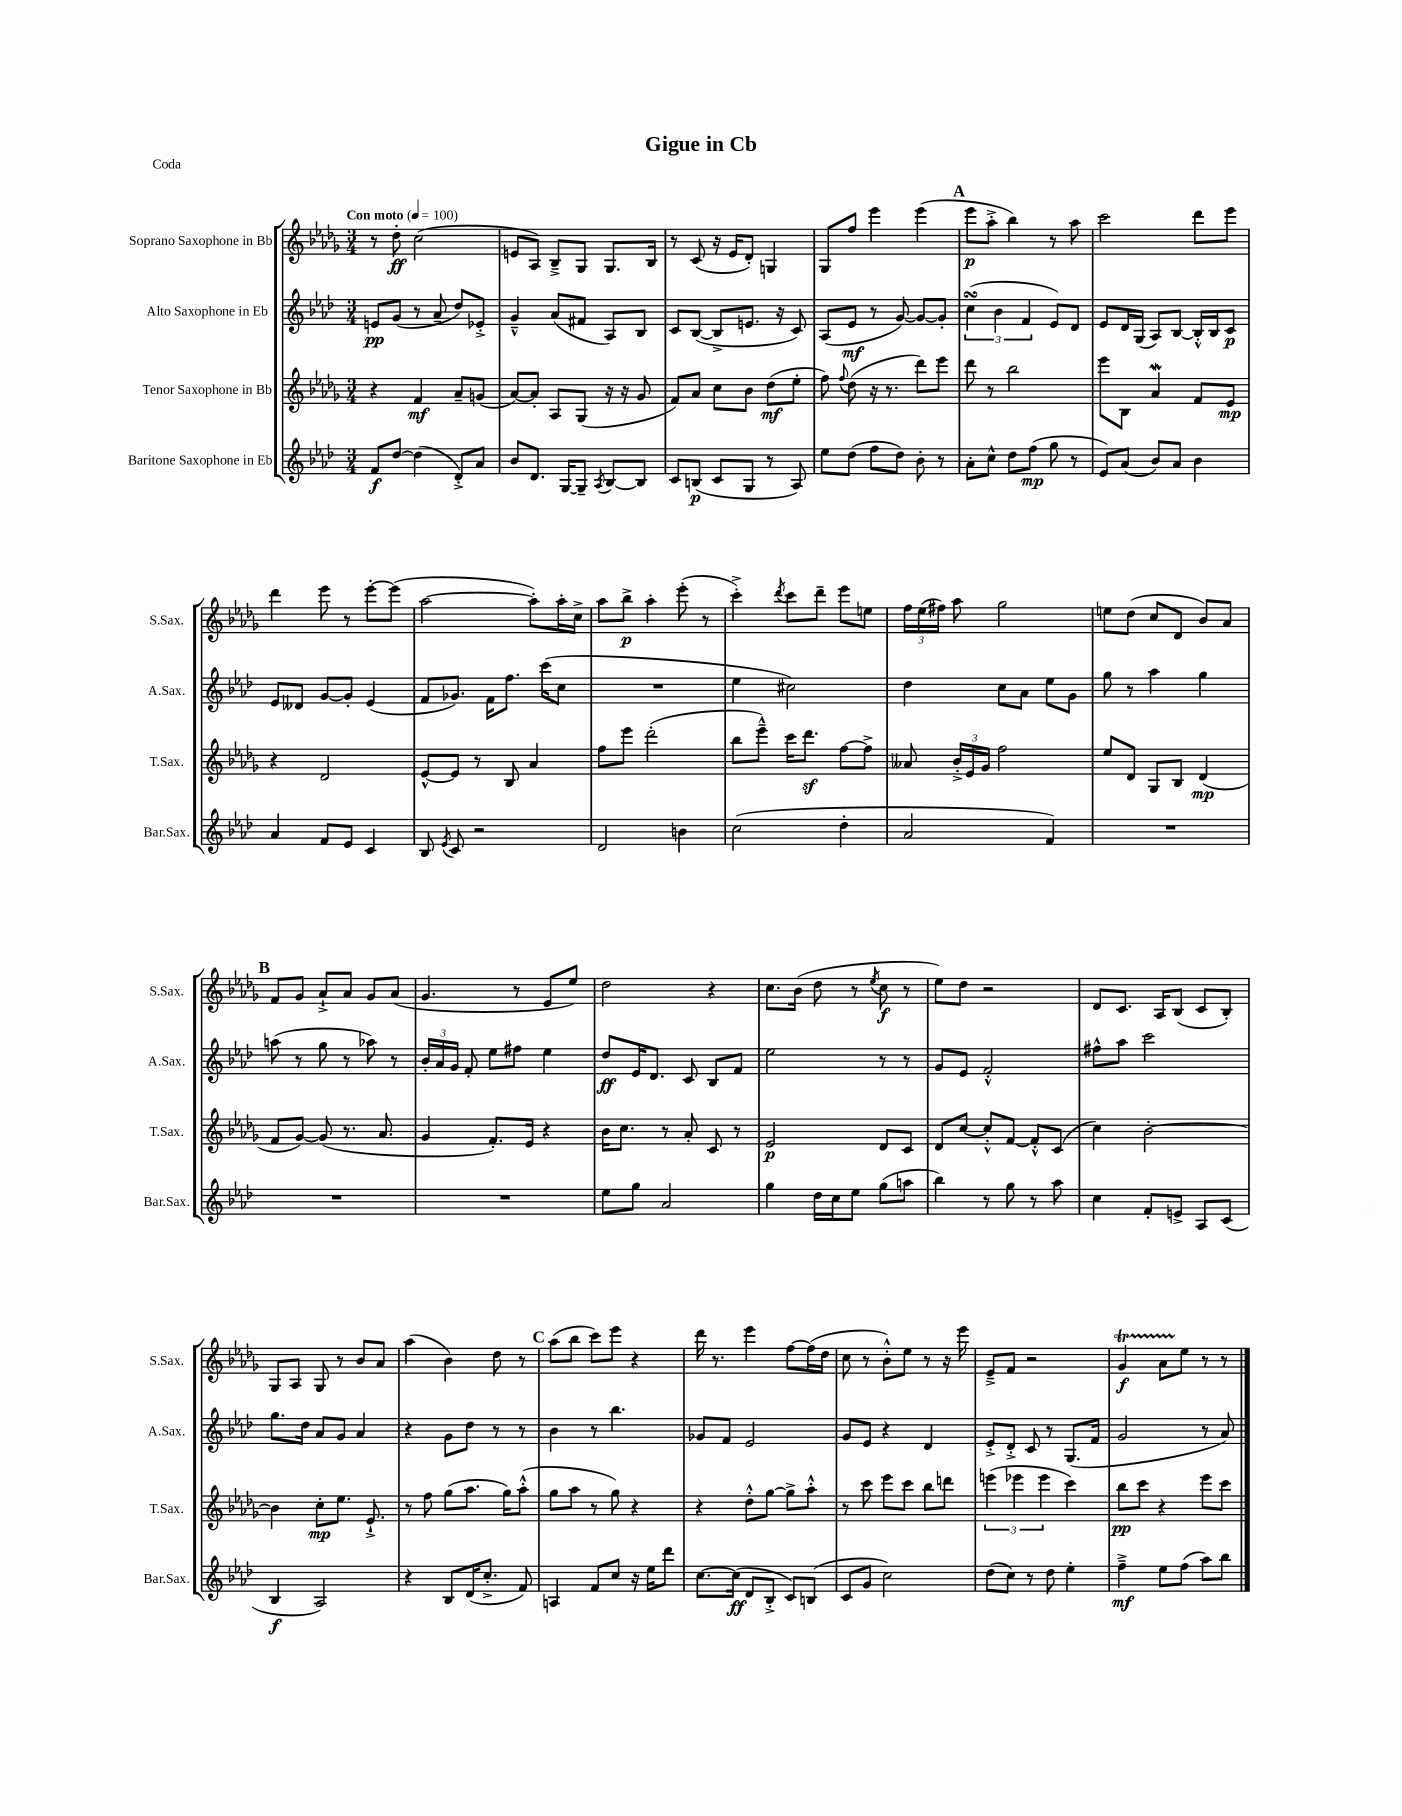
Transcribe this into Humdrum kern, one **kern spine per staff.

**kern	**dynam	**kern	**dynam	**kern	**dynam	**kern	**dynam
*part4	*part4	*part3	*part3	*part2	*part2	*part1	*part1
*staff4	*staff4	*staff3	*staff3	*staff2	*staff2	*staff1	*staff1
*I"Baritone Saxophone in Eb	*	*I"Tenor Saxophone in Bb	*	*I"Alto Saxophone in Eb	*	*I"Soprano Saxophone in Bb	*
*I'Bar.Sax.	*	*I'T.Sax.	*	*I'A.Sax.	*	*I'S.Sax.	*
*clefG2	*	*clefG2	*	*clefG2	*	*clefG2	*
*k[b-e-a-d-]	*	*k[b-e-a-d-g-]	*	*k[b-e-a-d-]	*	*k[b-e-a-d-g-]	*
*M3/4	*	*M3/4	*	*M3/4	*	*M3/4	*
*MM100	*	*MM100	*	*MM100	*	*MM100	*
=1	=1	=1	=1	=1	=1	=1	=1
!	!	!	!	!	!	!LO:TX:a:B:t=Con moto	!
8f/L	f	4r	.	8en/L	pp	8r	.
[8dd-/J	.	.	.	(8g/J	.	8dd-'\	ff
(4dd-\]	.	4f/	mf	8r	.	(2cc\	.
.	.	.	.	8a-~/	.	.	.
8d-'^/L)	.	8a-~/L	.	8dd-/L)	.	.	.
8a-/J	.	(8gn/J	.	8e-X'^/J	.	.	.
=2	=2	=2	=2	=2	=2	=2	=2
8b-/L	.	[8a-/L)	.	4g~^^/	.	8en/L	.
8.d-/J	.	8a-'/J]	.	.	.	8A-/J)	.
.	.	8A-/L	.	(8a-/L	.	8B-~^/L	.
[16G/KL	.	.	.	.	.	.	.
8G~/J]	.	(8G-/J	.	8f#X/J	.	8G-/J	.
8qA-/	.	.	.	.	.	.	.
[8B-/L	.	16r	.	8A-/L)	.	8.G-/L	.
.	.	16r	.	.	.	.	.
8B-/J]	.	8g-/	.	8B-/J	.	.	.
.	.	.	.	.	.	16B-/Jk	.
=3	=3	=3	=3	=3	=3	=3	=3
8c/L	.	8f/L)	.	8c/L	.	8r	.
(8Bn/J	p	8a-/J	.	([8B-/J	.	(8c/	.
8c/L	.	8cc\L	.	8B-^/L]	.	16r	.
.	.	.	.	.	.	16e-/KL	.
8G/J	.	8b-\J	.	8.en/J	.	8d-'/J)	.
8r	.	(8dd-\L	mf	.	.	4Gn/	.
.	.	.	.	16r	.	.	.
8A-/)	.	8ee-'\J	.	8c/)	.	.	.
=4	=4	=4	=4	=4	=4	=4	=4
8ee-\L	.	8ff\)	.	(8A-/L	.	8G-/L	.
.	.	8qqff/	.	.	.	.	.
(8dd-\J	.	(8dd-\	.	8e-/J	mf	8ff/J	.
8ff\L	.	16r	.	8r	.	4eee-\	.
.	.	8.r	.	.	.	.	.
8dd-\J)	.	.	.	[8g/)	.	.	.
8b-'\	.	8ddd-\L)	.	8g/L_	.	(4eee-\	.
8r	.	8eee-\J	.	8g'/J]	.	.	.
!!LO:REH:place=s1:t=A
=5	=5	=5	=5	=5	=5	=5	=5
8a-'\L	.	8ddd-\	.	(6ccsSsS\	.	8eee-\L	p
8cc^^\J	.	8r	.	.	.	8aa-'^\J	.
.	.	.	.	6b-\	.	.	.
8dd-\L	.	2bb-\	.	.	.	4bb-\)	.
.	.	.	.	6f/	.	.	.
(8ff\J	mp	.	.	.	.	.	.
8gg\	.	.	.	8e-/L)	.	8r	.
8r	.	.	.	8d-/J	.	8aa-\	.
=6	=6	=6	=6	=6	=6	=6	=6
8e-/L)	.	8eee-\L	.	8e-/L	.	2ccc\	.
(8a-/J	.	8B-\J	.	16d-/L	.	.	.
.	.	.	.	(16G/JJ	.	.	.
8b-/L)	.	4a-W/	.	8A-/L)	.	.	.
8a-/J	.	.	.	[8B-/J	.	.	.
4b-\	.	8f/L	.	16B-'^^/LL]	.	8ddd-\L	.
.	.	.	.	16B-/J	.	.	.
.	.	8e-/J	mp	8c/J	p	8eee-\J	.
!!LO:LB:g=z
=7	=7	=7	=7	=7	=7	=7	=7
4a-/	.	4r	.	8e-/L	.	4ddd-\	.
.	.	.	.	8d--X/J	.	.	.
8f/L	.	2d-/	.	[8g/L	.	8eee-\	.
8e-/J	.	.	.	8g'/J]	.	8r	.
4c/	.	.	.	(4e-/	.	[8eee-'\L	.
.	.	.	.	.	.	(8eee-\J]	.
=8	=8	=8	=8	=8	=8	=8	=8
8B-/	.	[8e-^^/L	.	8f/L	.	[2aa-\	.
8qe-/	.	.	.	.	.	.	.
8c/	.	8e-/J]	.	8.g-X/J)	.	.	.
2r	.	8r	.	.	.	.	.
.	.	.	.	16f\KL	.	.	.
.	.	8B-/	.	8.ff\J	.	.	.
.	.	4a-/	.	.	.	8aa-'\L])	.
.	.	.	.	(16ccc\KL	.	.	.
.	.	.	.	8cc\J	.	16aa-'\L	.
.	.	.	.	.	.	16cc^\JJ	.
=9	=9	=9	=9	=9	=9	=9	=9
2d-/	.	8ff\L	.	2.r	.	8aa-\L	.
.	.	8eee-\J	.	.	.	8bb-^\J	p
.	.	(2ddd-'\	.	.	.	4aa-'\	.
4bn\	.	.	.	.	.	(8eee-'\	.
.	.	.	.	.	.	8r	.
=10	=10	=10	=10	=10	=10	=10	=10
(2cc\	.	8bb-\L	.	4ee-\	.	4ccc'^\)	.
.	.	8eee-~^^\J)	.	.	.	.	.
.	.	.	.	.	.	8qddd-/	.
.	.	16ccc\KL	.	2cc#X\)	.	8ccc\L	.
.	.	8.ddd-z\J	.	.	.	.	.
.	.	.	.	.	.	8ddd-~\J	.
4dd-'\	.	[8ff\L	.	.	.	8eee-\L	.
.	.	8ff^\J]	.	.	.	8een\J	.
=11	=11	=11	=11	=11	=11	=11	=11
2a-/	.	8a--X/	.	4dd-\	.	24ff\LL	.
.	.	.	.	.	.	(24ee-\	.
.	.	.	.	.	.	24ff#X\JJ)	.
.	.	24b-'^/LL	.	.	.	8aa-\	.
.	.	24e-/	.	.	.	.	.
.	.	24g-/JJ	.	.	.	.	.
.	.	2ff\	.	8cc\L	.	2gg-\	.
.	.	.	.	8a-\J	.	.	.
4f/)	.	.	.	8ee-\L	.	.	.
.	.	.	.	8g\J	.	.	.
=12	=12	=12	=12	=12	=12	=12	=12
2.r	.	8ee-/L	.	8gg\	.	8een\L	.
.	.	8d-/J	.	8r	.	(8dd-\J	.
.	.	8G-/L	.	4aa-\	.	8cc/L	.
.	.	8B-/J	.	.	.	8d-/J	.
.	.	(4d-/	mp	4gg\	.	8b-/L)	.
.	.	.	.	.	.	8a-/J	.
!!LO:LB:g=z
!!LO:REH:place=s1:t=B
=13	=13	=13	=13	=13	=13	=13	=13
2.r	.	8f/L	.	(8aan\	.	8f/L	.
.	.	[8g-/J)	.	8r	.	8g-/J	.
.	.	(8g-/]	.	8gg\	.	8a-`^/L	.
.	.	8.r	.	8r	.	8a-/J	.
.	.	.	.	8aa-X\)	.	8g-/L	.
.	.	8.a-/	.	.	.	.	.
.	.	.	.	8r	.	(8a-/J	.
=14	=14	=14	=14	=14	=14	=14	=14
2.r	.	4g-/	.	24b-'/LL	.	4.g-/	.
.	.	.	.	24a-/	.	.	.
.	.	.	.	24g/JJ	.	.	.
.	.	.	.	8f'/	.	.	.
.	.	8.f'/L)	.	8ee-\L	.	.	.
.	.	.	.	8ff#X\J	.	8r	.
.	.	16e-/Jk	.	.	.	.	.
.	.	4r	.	4ee-\	.	8e-/L	.
.	.	.	.	.	.	8ee-/J)	.
=15	=15	=15	=15	=15	=15	=15	=15
8ee-\L	.	16b-\KL	.	8dd-/L	ff	2dd-\	.
.	.	8.cc\J	.	.	.	.	.
8gg\J	.	.	.	16e-/K	.	.	.
.	.	.	.	8.d-/J	.	.	.
2a-/	.	8r	.	.	.	.	.
.	.	8a-'/	.	8c/	.	.	.
.	.	8c/	.	8B-/L	.	4r	.
.	.	8r	.	8f/J	.	.	.
=16	=16	=16	=16	=16	=16	=16	=16
4gg\	.	2e-/	p	2ee-\	.	8.cc\L	.
.	.	.	.	.	.	(16b-\Jk	.
16dd-\LL	.	.	.	.	.	8dd-\	.
16cc\J	.	.	.	.	.	.	.
8ee-\J	.	.	.	.	.	8r	.
.	.	.	.	.	.	8qee-/	.
(8gg\L	.	8d-/L	.	8r	.	8cc\	f
8aan\J	.	8c/J	.	8r	.	8r	.
=17	=17	=17	=17	=17	=17	=17	=17
4bb-\)	.	8d-/L	.	8g/L	.	8ee-\L)	.
.	.	[8cc/J	.	8e-/J	.	8dd-\J	.
8r	.	8cc'^^/L]	.	2f'^^/	.	2r	.
8gg\	.	[8f/J	.	.	.	.	.
8r	.	8f'^^/L]	.	.	.	.	.
8aa-\	.	(8c/J	.	.	.	.	.
=18	=18	=18	=18	=18	=18	=18	=18
4cc\	.	4cc\)	.	8ff#X^^\L	.	8d-/L	.
.	.	.	.	8aa-\J	.	8.c/J	.
8f'/L	.	[2b-'\	.	2ccc\	.	.	.
.	.	.	.	.	.	16A-/KL	.
8en^/J	.	.	.	.	.	(8B-/J	.
8A-/L	.	.	.	.	.	8c/L	.
(8c/J	.	.	.	.	.	8B-'/J)	.
!!LO:LB:g=z
=19	=19	=19	=19	=19	=19	=19	=19
4B-/	f	4b-\]	.	8.gg\L	.	8G-/L	.
.	.	.	.	.	.	8A-/J	.
.	.	.	.	16dd-\Jk	.	.	.
2A-/)	.	8cc'\L	mp	8a-/L	.	8G-/	.
.	.	8.ee-\J	.	8g/J	.	8r	.
.	.	.	.	4a-/	.	8b-/L	.
.	.	8.e-`^/	.	.	.	.	.
.	.	.	.	.	.	8a-/J	.
=20	=20	=20	=20	=20	=20	=20	=20
4r	.	8r	.	4r	.	(4aa-\	.
.	.	8ff\	.	.	.	.	.
8B-/L	.	(8gg-\L	.	8g\L	.	4b-\)	.
(16d-/K	.	8.aa-\J	.	8dd-\J	.	.	.
8.cc'^/J	.	.	.	.	.	.	.
.	.	.	.	8r	.	8dd-\	.
.	.	16gg-\KL)	.	.	.	.	.
8f/)	.	(8aa-'^^\J	.	8r	.	8r	.
!!LO:REH:place=s1:t=C
=21	=21	=21	=21	=21	=21	=21	=21
4An/	.	8gg-\L	.	4b-\	.	(8aa-\L	.
.	.	8aa-\J	.	.	.	8bb-\J	.
8f/L	.	8r	.	8r	.	8ccc\L)	.
8cc/J	.	8gg-\)	.	4.bb-\	.	8eee-\J	.
16r	.	4r	.	.	.	4r	.
16ee-\KL	.	.	.	.	.	.	.
8ddd-\J	.	.	.	.	.	.	.
=22	=22	=22	=22	=22	=22	=22	=22
[8.cc\L	.	4r	.	8g-X/L	.	16ddd-\	.
.	.	.	.	.	.	8.r	.
.	.	.	.	8f/J	.	.	.
(16cc\Jk]	ff	.	.	.	.	.	.
8d-/L	.	8dd-'^^\L	.	2e-/	.	4eee-\	.
8B-'^/J	.	[8gg-\J	.	.	.	.	.
8c/L)	.	8gg-^\L]	.	.	.	[8ff\L	.
(8Bn/J	.	8aa-'^^\J	.	.	.	(16ff\L]	.
.	.	.	.	.	.	16dd-\JJ	.
=23	=23	=23	=23	=23	=23	=23	=23
8c/L	.	8r	.	8g/L	.	8cc\	.
8g/J	.	8ccc\	.	8e-/J	.	8r	.
2cc\)	.	8eee-\L	.	4r	.	8b-'^^\L)	.
.	.	8ccc\J	.	.	.	8ee-\J	.
.	.	8bb-\L	.	4d-/	.	8r	.
.	.	8dddn\J	.	.	.	16r	.
.	.	.	.	.	.	16eee-\	.
=24	=24	=24	=24	=24	=24	=24	=24
(8dd-\L	.	(6eeen\	.	8e-'^/L	.	8e-~^/L	.
8cc\J)	.	.	.	8d-'^/J	.	8f/J	.
.	.	6eee-X\	.	.	.	.	.
8r	.	.	.	8c/	.	2r	.
.	.	6eee-\	.	.	.	.	.
8dd-\	.	.	.	8r	.	.	.
4ee-'\	.	4ccc\)	.	(8.G/L	.	.	.
.	.	.	.	16f/Jk	.	.	.
=25	=25	=25	=25	=25	=25	=25	=25
4ff~^\	mf	8bb-\L	pp	2g/	.	4g-T/	f
.	.	8ccc\J	.	.	.	.	.
8ee-\L	.	4r	.	.	.	8a-TTT\L	.
(8ff\J	.	.	.	.	.	8ee-\J	.
8aa-\L)	.	8eee-\L	.	8r	.	8r	.
8bb-\J	.	8ccc\J	.	8a-/)	.	8r	.
==	==	==	==	==	==	==	==
*-	*-	*-	*-	*-	*-	*-	*-
